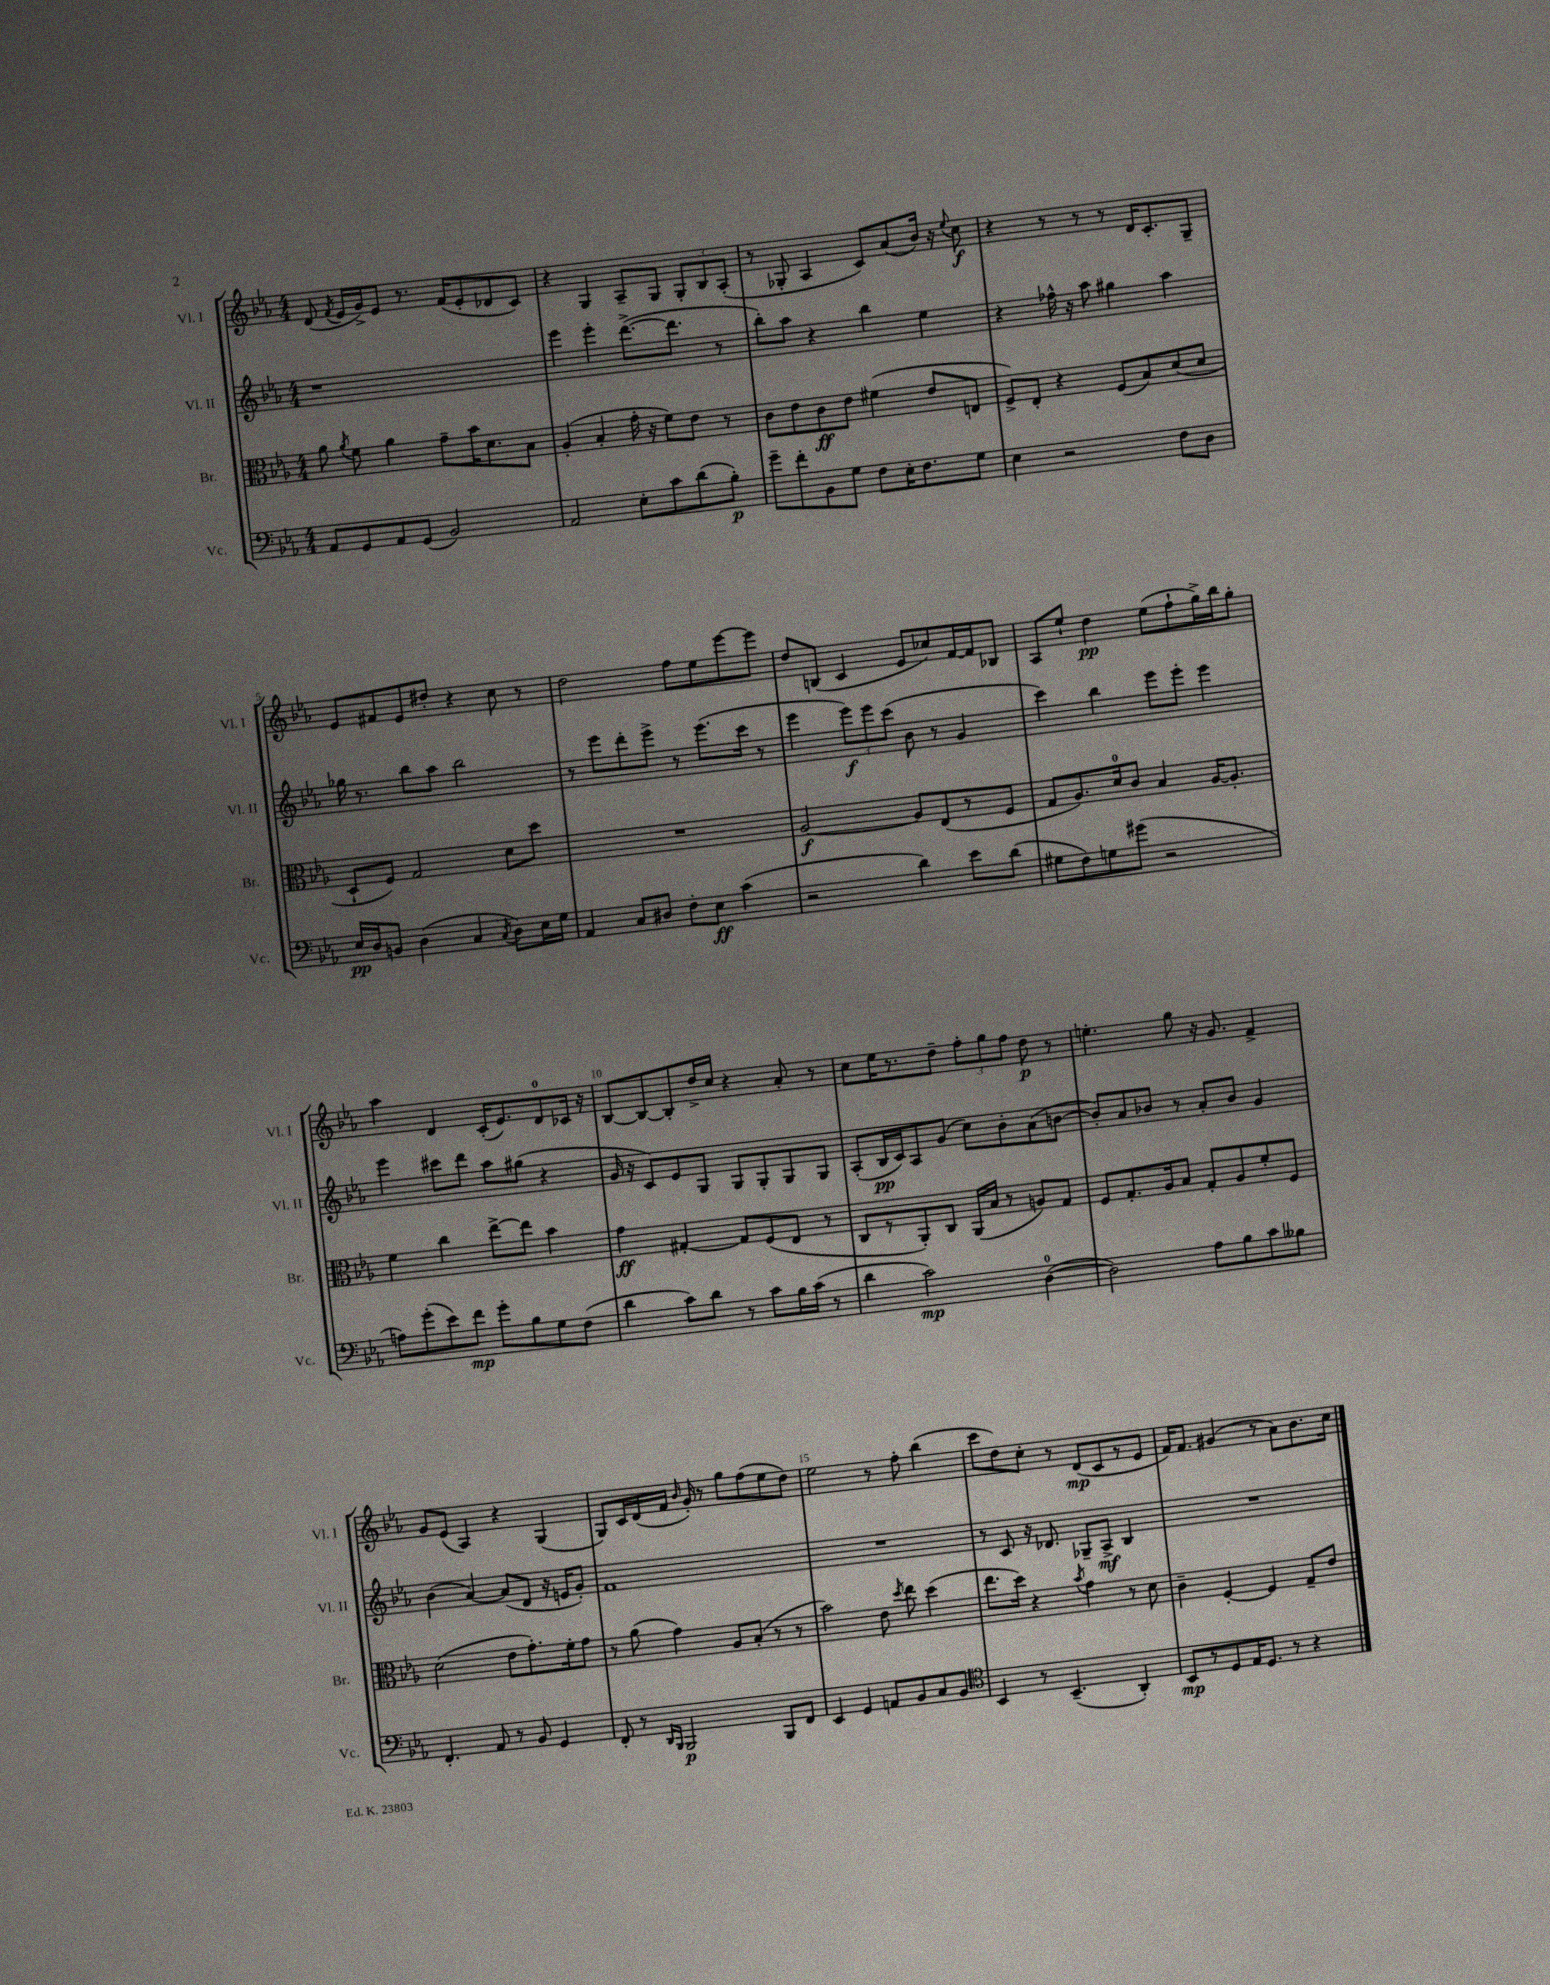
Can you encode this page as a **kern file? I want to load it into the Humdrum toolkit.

**kern	**kern	**kern	**kern
*staff4	*staff3	*staff2	*staff1
*clefF4	*clefC3	*clefG2	*clefG2
*k[b-e-a-]	*k[b-e-a-]	*k[b-e-a-]	*k[b-e-a-]
*M4/4	*M4/4	*M4/4	*M4/4
8AA-	8a-	1r	(8d
.	8qa-	.	8qf
8GG	8f	.	16e-
.	.	.	16g^)
8AA-	4a-	.	8e-
(8GG	.	.	8.r
2BB-)	8g~	.	.
.	.	.	(16f
.	16b-	.	8e-'
.	8.d	.	.
.	.	.	8d-
.	8B-	.	8c)
=	=	=	=
2AA-	(4A-'	4eee-	4r
.	4B-'	4eee-'	4G
8E-'	16g'	([8.ddd^	8A-~
.	16r	.	.
8c	8f)	.	8G
.	.	8.ddd]	.
(8d	8e-	.	12G'
.	.	.	12B-
8B-')	8r	8r	.
.	.	.	(12A-'
=	=	=	=
8g~	8c	8bb-')	8r
8f'	8e-	8aa-	8G-'
8BB-	8c	4r	4A-
8G	8e-	.	.
8F	(4f#	4bb-	8c)
16E-'	.	.	(8a-
8.F	.	.	.
.	8e-	4ee-	16b-)
.	.	.	16r
.	.	.	8qqee-
8G	8E	.	8cc
=	=	=	=
4E-	8F^)	4r	4r
.	8E-'	.	.
2r	4r	16ff-^^	8r
.	.	16r	.
.	.	8aa-	8r
.	(8F	4gg#	8r
.	8B-)	.	16d
.	.	.	8.c'
8F	(8d	4aa-	.
8D	8d	.	8G~
=	=	=	=
16E-	8D`	16gg-	8e-
16D	.	8.r	.
8BB	8F)	.	8f#
(4D	2G	8bb-	8e-
.	.	8aa-	8dd#'
4C	.	2bb-	4r
8qC	.	.	.
8D)	8d	.	8cc
16E-	8dd	.	8r
16G	.	.	.
=	=	=	=
4AA-	1r	8r	2dd
.	.	8eee-	.
8C	.	8ddd'	.
8D#	.	8eee-^	.
8F'	.	8r	8ff
8E-	.	(8.eee-	8ee-
(4c	.	.	[8eee-
.	.	16ccc	.
.	.	8r	8eee-]
=	=	=	=
2r	[2A-	4eee-	8dd
.	.	.	(8B
.	.	12eee-)	4c
.	.	12eee-	.
.	.	(12ccc	.
4d)	8A-]	8b-	8e-
.	(8E-	8r	8cc-)
8e-	8r	4g	[16f
.	.	.	16f]
(8d	8F	.	8B-
=	=	=	=
8G#	8G	4ccc)	8A-
8F)	8.A-)	.	8ee-`
8G	.	4bb-	4dd
.	16d	.	.
(8g#	8c	.	.
2r	4B-	8eee-	(8ee-
.	.	8eee-'	8ff`
.	[16A-	4eee-	16gg^)
.	8.A-']	.	16bb-
.	.	.	8gg'
=	=	=	=
8A)	4f	4eee-	4aa-
(8g'	.	.	.
8e-)	4cc	8ccc#	4d
8f	.	8ddd	.
8g'	[8ee-^	8aa-	(16c'
.	.	.	8.e-)
8B-	8ee-]	(8gg#	.
8G	4b-	4r	8d
(8F	.	.	16c-
.	.	.	16r
=	=	=	=
4d	4g	16g	[8B-
.	.	16r	.
.	.	8c)	8B-_
8c)	[4G#'	8e-	8B-']
8d	.	8G	16dd^
.	.	.	16cc
8r	8G#]	8G	4r
8c	(8F	8G'	.
16B-	8E-	8G	8a-'
(16c	.	.	.
8r	8r	8G	8r
=	=	=	=
4d	8C	(8A-'	8cc
.	8r	16B-	16ee-
.	.	16c)	8.r
2c)	8AA-')	8A-	.
.	8C	(8g	8dd~
.	(16AA-	8cc)	12ff'
.	16B-	.	.
.	.	.	12gg
.	8r	8b-'	.
.	.	.	12ff
([4D	8A)	(8a-	8dd
.	8G	[8b	8r
=	=	=	=
2D])	8F	8b'])	4.ee'
.	8.G'	8a-	.
.	.	8b-	.
.	16A-	.	.
.	8B-	8r	8gg
8A-	8G'	8a-'	16r
.	.	.	8.g
8B-	8A-	8b-	.
8c	8f'	4g	4f^
8B--	8F	.	.
=	=	=	=
4.FF'	(2d	(4b-	8g
.	.	.	(8e-
.	.	[4a-)	4A-)
8AA-	.	.	.
8r	8e-	(8a-]	4r
8BB-	8.g')	8d	.
4GG	.	16r	(4G
.	16f'	16e	.
.	8g	8g')	.
=	=	=	=
8FF'	8r	1f	8G)
8r	(8a-	.	16c
.	.	.	(16d
16qqDD	.	.	.
16qqBBB-	.	.	.
2BBB-	4g)	.	16f
.	.	.	16qqb-
.	.	.	16g')
.	.	.	8r
.	8A-	.	8gg
.	(8B-'	.	(8ff
8BBB-	8r	.	8ee-
8FF	8r	.	8dd)
=	=	=	=
4EE-	2b-)	1r	2ee-
4GG	.	.	.
8AA	8e-	.	8r
.	8qdd	.	.
8BB-	8ee-	.	8ff'
8C	(4dd	.	(4bb-
8BB-	.	.	.
=	=	=	=
*clefC4	*	*	*
4BB-	8.ee-	8r	8ccc
.	.	8c	8dd)
.	16dd)	.	.
8r	4r	16r	8cc'
.	.	8.d-	.
(4.BB-~	.	.	8r
.	8qb-	.	.
.	4g	8G-~	(8d
.	.	8A-^	8c
4AA-')	8r	4B-	8r
.	8d	.	8e-
=	=	=	=
8BB-	4c~	1r	16f)
.	.	.	8.f
8r	.	.	.
8D	[4F'	.	(4g#
16E-	.	.	.
8.D	.	.	.
.	4F]	.	8r
8r	.	.	8a-)
4r	8G~	.	8.b-
.	8e-	.	.
.	.	.	16cc
==	==	==	==
*-	*-	*-	*-
